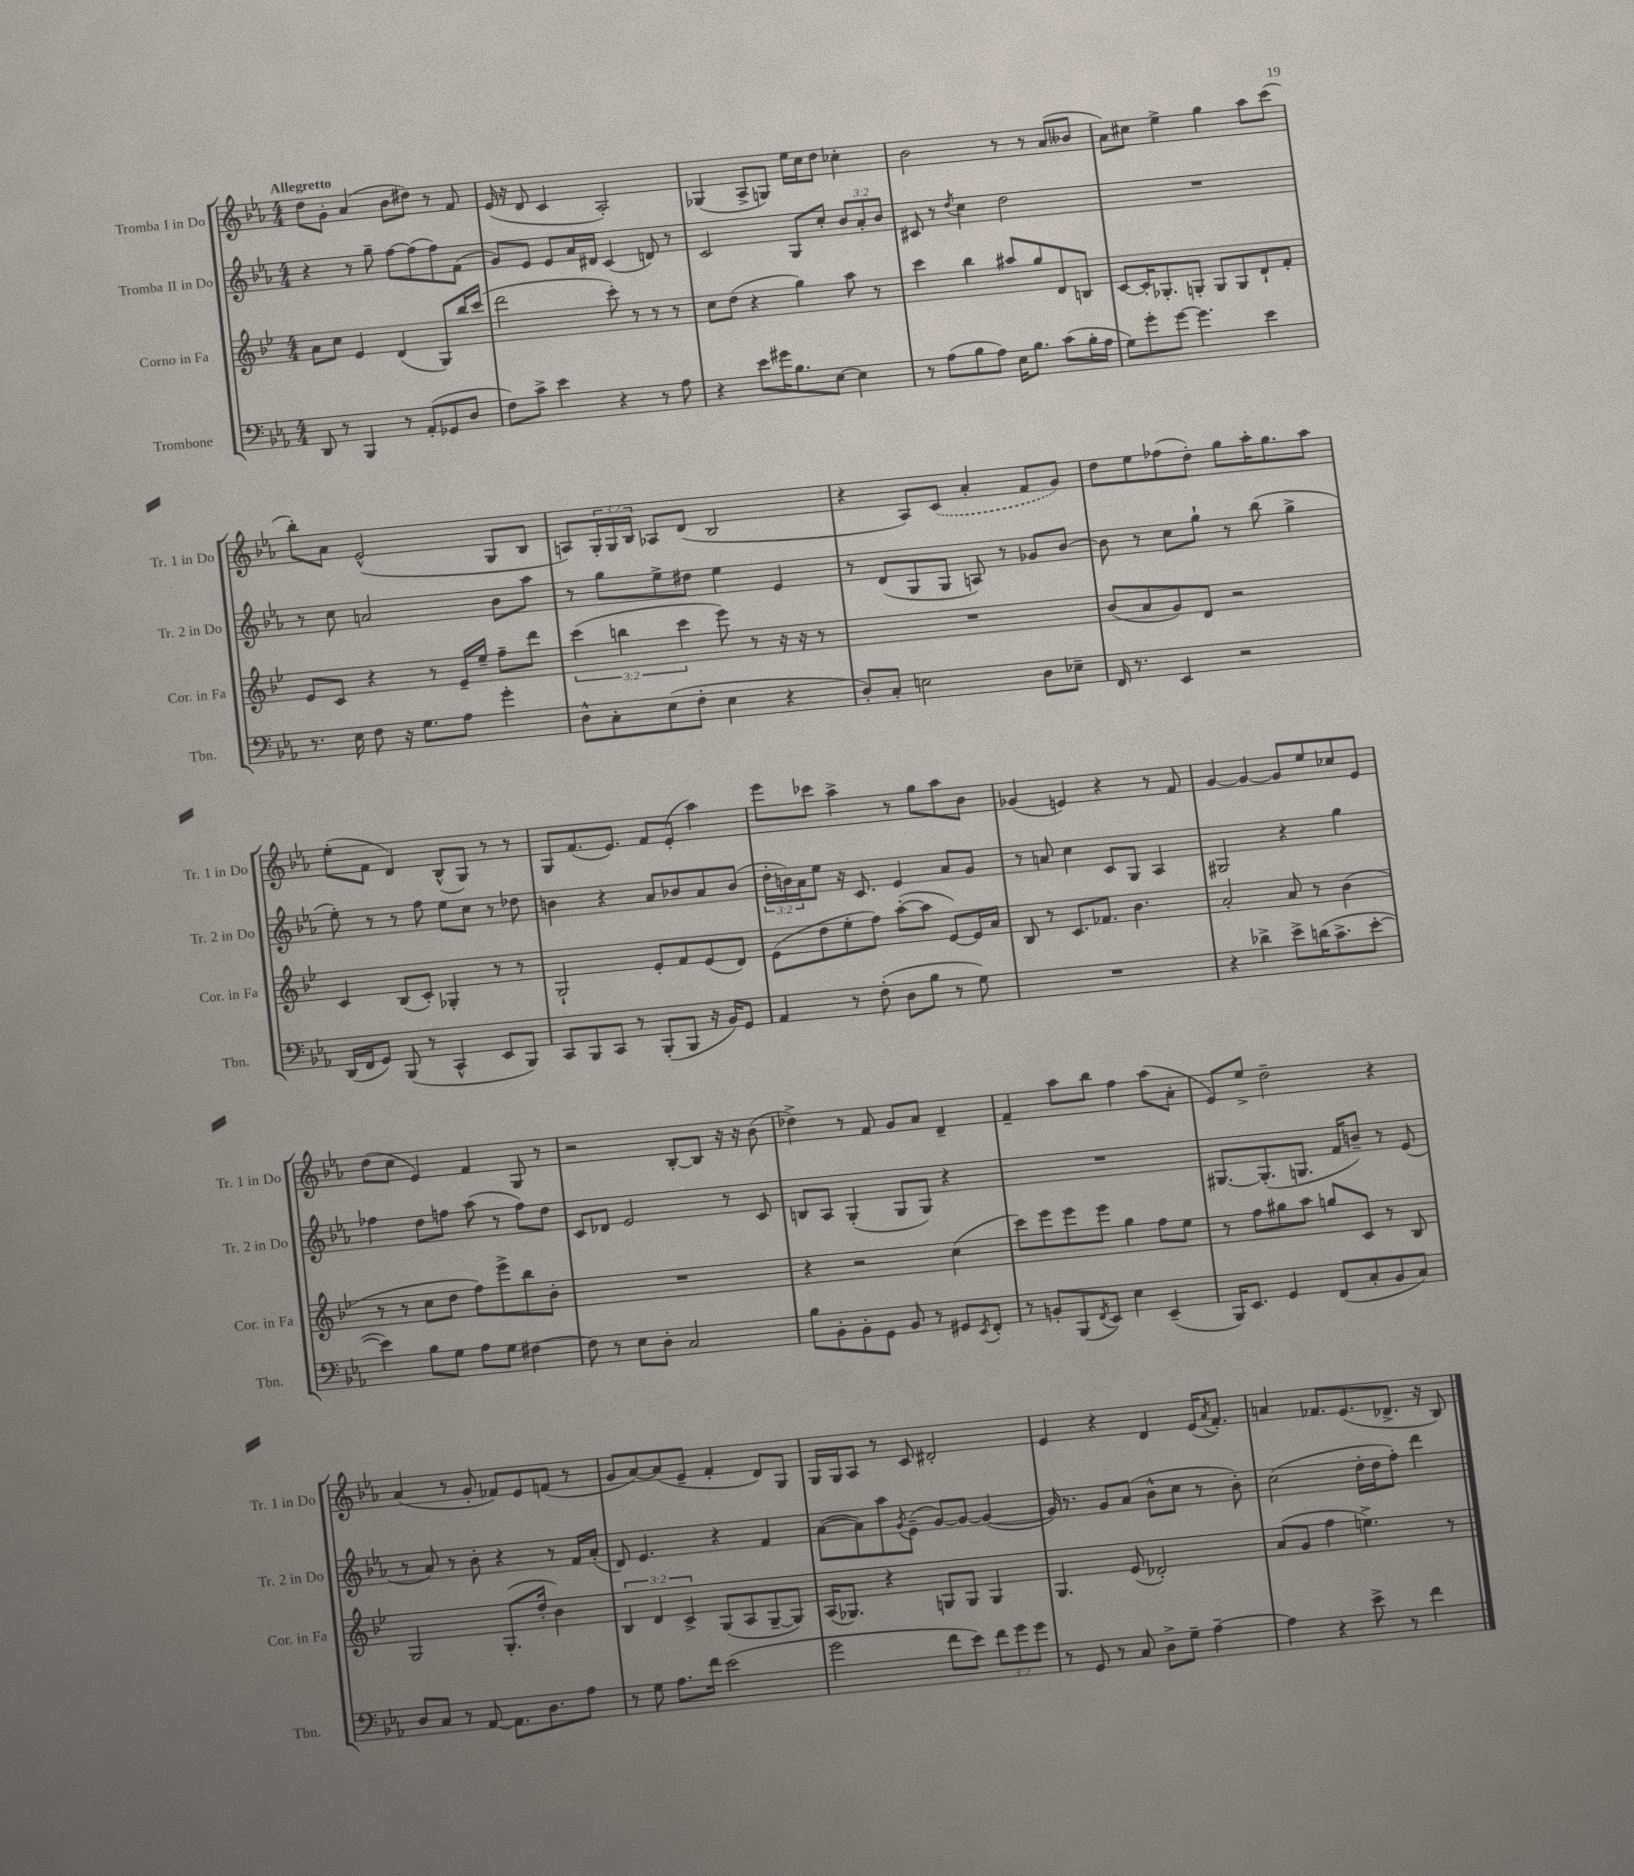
<<
\new StaffGroup <<
\new Staff = "s0" \with { instrumentName = "Tromba I in Do" shortInstrumentName = "Tr. 1 in Do" } {
    \clef treble \key ees \major \numericTimeSignature \time 4/4 \override Staff.TupletNumber.text = #tuplet-number::calc-fraction-text \tempo "Allegretto"
    d''8 g'8-. aes'4( bes'8 dis''8) r8 f'8 |
    ees'16( r16 d'8 c'4 aes2-.) |
    ges4( aes8-> g8) ees''16 c''16 d''8 ces''4-. |
    bes'2 r8 r8 aes'8( beses'8 |
    aes'8) cis''8 ees''4-> g''4 aes''8 c'''8( |
    bes''8-.) aes'8 ees'2-^( g8 bes8 |
    a8) \tuplet 3/2 { g16-. g16 bes16 } aes8 d'8( bes2 |
    r4 aes8) \once \slurDashed c'8( aes'4-. f'8 g'8) |
    d''8 ees''8 fes''8( d''8-.) g''8 aes''16-. g''8. aes''8 |
    ees''8-.( f'8 d'4) bes8-^( g8) r8 r8 |
    g8 f'8.( ees'8.) f'8 ees'8-.( aes''4) |
    ees'''8 ces'''8 aes''4-> r8 g''8 aes''8 bes'8 |
    ges'4( e'4) r4 r8 f'8 |
    g'4~ g'4~ g'8 ees''8 ces''8 ees'8 |
    d''8( c''8 ees'4) f'4 g8 r8 |
    r2 bes8~-. bes8 r16 r16 bes'8( |
    des''4->) r8 f'8 g'8 aes'8 d'4-- |
    f'4-- aes''8 bes''8 f''4 aes''8( aes'8-. |
    ees'8) ees''8-> d''2-- r4 |
    aes'4( r8 g'8-. fes'8) ees'8 f'8( r8 |
    g'8 aes'8~) aes'8( ees'8-- f'4-. d'8) g8 |
    g16 g16 aes8 r8 c'8 dis'2-. |
    ees'4 r4 d'4 ees'16( \acciaccatura { aes'8 } f'8.-.) |
    a'4 fes'8. ees'8.( des'8.-> r16 bes8) \bar "|." |
}
\new Staff = "s1" \with { instrumentName = "Tromba II in Do" shortInstrumentName = "Tr. 2 in Do" } {
    \clef treble \key ees \major \numericTimeSignature \time 4/4 \override Staff.TupletNumber.text = #tuplet-number::calc-fraction-text
    r4 r8 g''8-- f''8~ f''8( f''8) f'8( |
    g'8) ees'8 ees'8 aes'16 dis'16 c'4( d'8) r8 |
    c'2 g8 c''8-. \tuplet 3/2 { bes'8 aes'8-. bes'8 } |
    cis'8 r8 \acciaccatura { d''8 } c''4 d''2 |
    R1 |
    r8 c''8 a'2 bes'8 aes''8 |
    r8 g''8 ees''8-> dis''8 ees''4 ees'4 |
    r8 d'8( g8 g8 a8) r8 ges'8 bes'8~ |
    bes'8 r8 c''8 g''8-! r8 bes''8( g''4-> |
    ees''8-.) r8 r8 f''8 ees''8 c''8 r8 des''8 |
    b'4 r4 aes'8 bes'8 aes'8 bes'8( |
    \tuplet 3/2 { d''16-. b'16) aes'16 } ees''8 r16 c'8. ees'4 aes'8 g'8 |
    r8 a'8 c''4 c'8 g8 aes4 |
    gis2 r4 g''4 |
    fes''4 d''8 f''8 aes''8( r8 f''8) d''8 |
    c'8 des'8 ees'2 r8 c'8 |
    b8 aes8 g4-.( g8 g8) r4 |
    R1 |
    gis8.~ gis8.-.( g8. f'16 b'8--) r8 ees'8( |
    r8 aes'8) r8 bes'8-. r4 r8 f'16 aes'16-.( |
    d'8) ees'4. r4 f'4 |
    aes'8~( aes'8) aes''8 \acciaccatura { g'8 } ees'8--( g'8~) g'8~ g'4~( |
    g'16) r8. g'8 aes'8( bes'8-^ c''8 r8 bes'8-.) |
    c''2( d''16-. d''16 f''8-.) d'''4 \bar "|." |
}
\new Staff = "s2" \with { instrumentName = "Corno in Fa" shortInstrumentName = "Cor. in Fa" } {
    \clef treble \key bes \major \numericTimeSignature \time 4/4 \override Staff.TupletNumber.text = #tuplet-number::calc-fraction-text
    a'8 c''8 ees'4 d'4( g8) bes''16 c'''16( |
    d'''2 c'''8-.) r8 r8 r8 |
    c''8 d''8( r4 g''4) a''8 r8 |
    c'''4 bes''4 ais''8 g''8 d'8 b8 |
    c'8~ c'16-. ges8.-. g8-. g8 g8 d'8-! f'8-. |
    ees'8 c'8 r4 r8 ees'16-- ees''16-- f''8-- d'''8 |
    \tuplet 3/2 { c'''4( b''4 c'''4 } ees'''8) r8 r16 r16 r8 |
    R1 |
    bes'8( a'8 g'8) d'8 r2 |
    c'4 bes8( c'8-.) ges4-. r8 r8 |
    g2-! ees'8-. f'8 ees'8( d'8) |
    ees'8( d''8 ees''8-. f''8) a''8~-.( a''8 ees'8~) ees'16 a'16 |
    bes8 r8 c'8. fes'8. bes'4. |
    a'2-. a'8 r8 bes'4( |
    r8 r8 c''8 d''8 f''8) ees'''8-> bes''8 bes'8-. |
    R1 |
    r4 r2 c''4( |
    c'''8) ees'''8 ees'''8 ees'''8 g''4 f''8 ees''8 |
    r8 f''8 gis''8 a''8 g''8 c'8 r8 bes8 |
    g2 g8.-.( d''16-. bes'4) |
    \tuplet 3/2 { bes4 d'4 c'4-> } g8( a8 g8~-- g8) |
    a16( ges8.) r4 g8 g8 g4 |
    g4. ees'8( des'2-.) |
    a'8( g'8 f''4 e''4.->) r8 \bar "|." |
}
\new Staff = "s3" \with { instrumentName = "Trombone" shortInstrumentName = "Tbn." } {
    \clef bass \key ees \major \numericTimeSignature \time 4/4 \override Staff.TupletNumber.text = #tuplet-number::calc-fraction-text
    d,8 r8 bes,,4 r8 aes,8-.( ges,8 d8 |
    f8) c'8-> ees'4 r4 r8 aes8 |
    r4 ees'8 gis'16 bes8. ees8~ ees4 |
    r8 aes8( bes8 aes8) ees16 bes8. c'8( bes16-. aes16 |
    g8) g'8-. g'8~ g'4. ees'4 |
    r8. ees16 f8 r16 g8. aes8 g'4-. |
    d8-^ c8-. ees8( f8-. ees4 r4 |
    d8-.) c8-. e2 d8 ees8-- |
    f,16 r8. ees,4 r2 |
    d,16( f,16 g,8) bes,,8( r8 c,4-^ ees,8 bes,,8) |
    c,8 bes,,8 c,8 r8 bes,,8-.( bes,,8 r16 bes,16) g,8 |
    aes,4 r8 f8-.( d8 bes8 r8 g8) |
    R1 |
    r4 des'4-> ees'8-> d'16( c'8.-> ees'8~-. |
    ees'4) bes8 g8 aes8 g8 fis4~ |
    fis8 r8 ees8 d8-. c2 |
    bes8 bes,8-. bes,8-. g,8 bes,8 r8 gis,8 \acciaccatura { ees,8 } f,8-. |
    r8 b,8-. bes,,8( \acciaccatura { f,8 } ees,8) ees4 ees,4--( |
    bes,,16) ees,8. g,4 f,8( c8-. bes,8 c8) |
    d8 c8 r8 aes,8~ aes,8. d8. aes8 |
    r8 g8 aes8. f'16 ees'2( |
    g'2 f'8 ees'8) \tuplet 3/2 { f'8 g'8 g'8 } |
    r8 g,8 r8 c8 d8-> g8-- aes4~-- |
    aes4 r4 ees'8-> r8 f'4 \bar "|." |
}
>>
>>
\layout { \context { \Score \remove "Bar_number_engraver" } }
